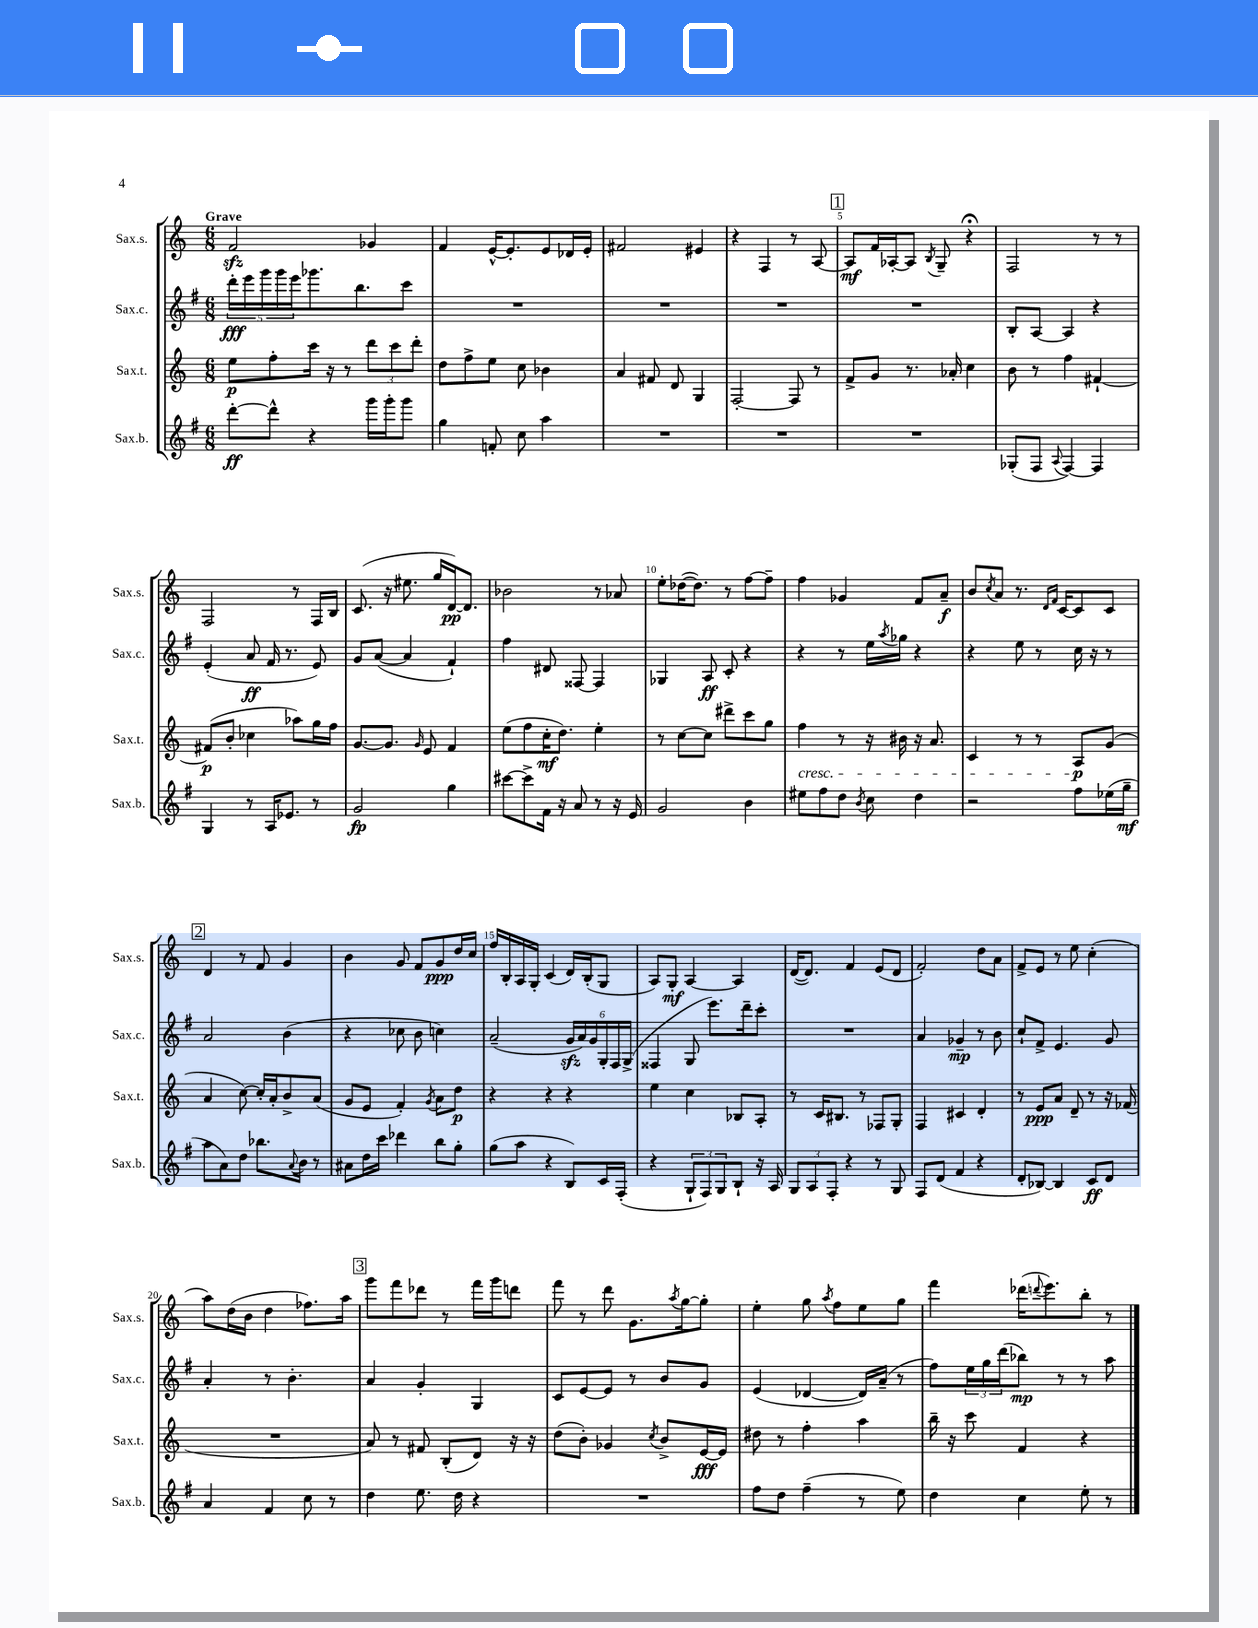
<<
\new StaffGroup <<
\new Staff = "s0" \with { instrumentName = "Sax.s." shortInstrumentName = "Sax.s." } {
    \clef treble \key c \major \numericTimeSignature \time 6/8 \tempo "Grave"
    f'2\sfz ges'4 |
    f'4 e'16~-^ e'8.-. e'8 des'16 e'16-. |
    fis'2 eis'4 |
    r4 f4 r8 a8~ |
    \mark \markup { \box "1" } a8\mf f'16 aes16~-. aes8 \acciaccatura { b8 } g8-- r4\fermata |
    f2 r8 r8 |
    f2 r8 f16 b16 |
    c'8.( r16 eis''8. g''16 d'16~\pp) d'8. |
    bes'2 r8 aes'8 |
    e''8-. des''16~( des''8.) r8 f''8~ f''8-- |
    f''4 ges'4 f'8 a'8--\f |
    b'8 \acciaccatura { c''8 } a'8 r8. \grace { d'16 f'16 } c'16~ c'8 c'8 |
    \mark \markup { \box "2" } d'4 r8 f'8 g'4 |
    b'4 g'8 f'8 g'8\ppp d''16 c''16 |
    f''16 b16-. a16 g16-. c'4( d'16) b16-.( g8 |
    a8) g8-.\mf a4~ a4 |
    d'16~( d'8.) f'4 e'8( d'8 |
    f'2-.) d''8 a'8 |
    f'8-> e'8 r8 e''8 c''4-.( |
    a''8) d''16( b'16 d''4 fes''8.) a''16 |
    \mark \markup { \box "3" } g'''8 f'''8 des'''8 r8 f'''16 g'''16 d'''8 |
    f'''8 r8 d'''8 g'8. \acciaccatura { a''8 } g''16~ g''8-. |
    e''4-. g''8 \acciaccatura { a''8 } f''8 e''8 g''8 |
    f'''4 des'''16( \appoggiatura { d'''8 } e'''8.) b''8-. r8 \bar "|." |
}
\new Staff = "s1" \with { instrumentName = "Sax.c." shortInstrumentName = "Sax.c." } {
    \clef treble \key g \major \numericTimeSignature \time 6/8
    \tuplet 5/4 { d'''16-.\fff e'''16 g'''16 g'''16 e'''16 } ges'''8. b''8. c'''8 |
    R2. |
    R2. |
    R2. |
    \mark \markup { \box "1" } R2. |
    b8-. a8~ a4 r4 |
    e'4-.( a'8\ff fis'16 r8. e'8) |
    g'8 a'8~( a'4 fis'4-!) |
    fis''4 dis'8 fisis8~ fisis4 |
    ges4 a8\ff c'8-. r4 |
    r4 r8 e''16 \acciaccatura { a''8 } ges''16 r4 |
    r4 e''8 r8 c''16 r16 r8 |
    \mark \markup { \box "2" } a'2 b'4( |
    r4 ces''8 b'8 c''4) |
    a'2--( \tuplet 6/4 { g'16\sfz a'16) g'16 g16-. fis16 g16->( } |
    fisis4 g8 e'''8.) d'''16-- c'''8-. |
    R2. |
    a'4 ges'4--\mp r8 b'8 |
    c''8-! fis'8-> e'4. g'8 |
    a'4-. r8 b'4.-. |
    \mark \markup { \box "3" } a'4 g'4-. g4 |
    c'8 e'8~ e'8 r8 b'8 g'8 |
    e'4( des'4~ des'16) a'16--( r8 |
    fis''8) \tuplet 3/2 { e''16 g''16 d'''16( } bes''8\mp) r8 r8 a''8 \bar "|." |
}
\new Staff = "s2" \with { instrumentName = "Sax.t." shortInstrumentName = "Sax.t." } {
    \clef treble \key c \major \numericTimeSignature \time 6/8
    e''8\p f''8-. c'''16 r16 r8 \tuplet 3/2 { d'''8 c'''8 d'''8-. } |
    d''8 f''8-> e''8 c''8 bes'4 |
    a'4 fis'8 d'8 g4 |
    f2~-. f8 r8 |
    \mark \markup { \box "1" } f'8-> g'8 r8. aes'16-. c''4 |
    b'8 r8 f''4 fis'4~-! |
    fis'8\p( b'8-. ces''4 aes''8) g''16 f''16 |
    g'8.~ g'8. \grace { g'16 } e'8 f'4 |
    e''8( f''8 c''16-.\mf d''8.) e''4-. |
    r8 c''8~ c''8 dis'''8-> c'''8 g''8 |
    f''4\cresc r8 r16 bis'16 r16 a'8. |
    c'4 r8 r8 a8\p\! g'8( |
    \mark \markup { \box "2" } a'4 c''8~) c''16-. a'16-. b'8-> a'8( |
    g'8 e'8 f'4-.) \acciaccatura { g'8 } a'8 d''8\p |
    r4 r4 r4 |
    e''4 c''4 bes8 a8-. |
    r8 c'16 bis8. r8 fes8 g8-. |
    f4 cis'4 d'4-. |
    r8 e'8\ppp a'8 d'8-- r8 r16 fes'16( |
    R2. |
    \mark \markup { \box "3" } a'8) r8 fis'8 b8-.( d'8) r16 r16 |
    d''8( b'8-.) ges'4 \acciaccatura { c''8 } b'8-> e'16~\fff e'16 |
    dis''8 r8 f''4-. a''4 |
    b''16-- r16 c'''8 f'4 r4 \bar "|." |
}
\new Staff = "s3" \with { instrumentName = "Sax.b." shortInstrumentName = "Sax.b." } {
    \clef treble \key g \major \numericTimeSignature \time 6/8
    d'''8~-.\ff d'''8-^ r4 g'''16 g'''16-. g'''8 |
    g''4 f'8-. c''8 a''4 |
    R2. |
    R2. |
    \mark \markup { \box "1" } R2. |
    ges8-.( fis8 \appoggiatura { a8 } fis4~) fis4 |
    g4 r8 a16 ees'8. r8 |
    g'2\fp g''4 |
    cis'''8~ cis'''8-> fis'16 r16 a'8 r8 r16 e'16 |
    g'2 b'4 |
    eis''8 fis''8 d''8 \acciaccatura { b'8 } c''8 d''4 |
    r2 fis''8 ees''16( g''16--\mf |
    \mark \markup { \box "2" } a''8 a'8) d''8 bes''8. \appoggiatura { a'8 } b'16 r8 |
    ais'8 d''16 c'''16 des'''4 b''8 g''8-. |
    g''8( a''8 r4 b8) c'16 fis16-.( |
    r4 \tuplet 3/2 { g8-! fis8) g8 } b8-! r16 a16 |
    \tuplet 3/2 { g8 a8 fis8-. } r4 r8 g8 |
    fis8 d'8( fis'4 r4 |
    d'8-. bes8~) bes4 c'8\ff d'8 |
    a'4 fis'4 c''8 r8 |
    \mark \markup { \box "3" } d''4 e''8. d''16 r4 |
    R2. |
    fis''8 d''8 fis''4--( r8 e''8) |
    d''4 c''4 e''8-. r8 \bar "|." |
}
>>
>>
\layout { \context { \Score \override BarNumber.break-visibility = ##(#f #t #t) barNumberVisibility = #(every-nth-bar-number-visible 5) } }
